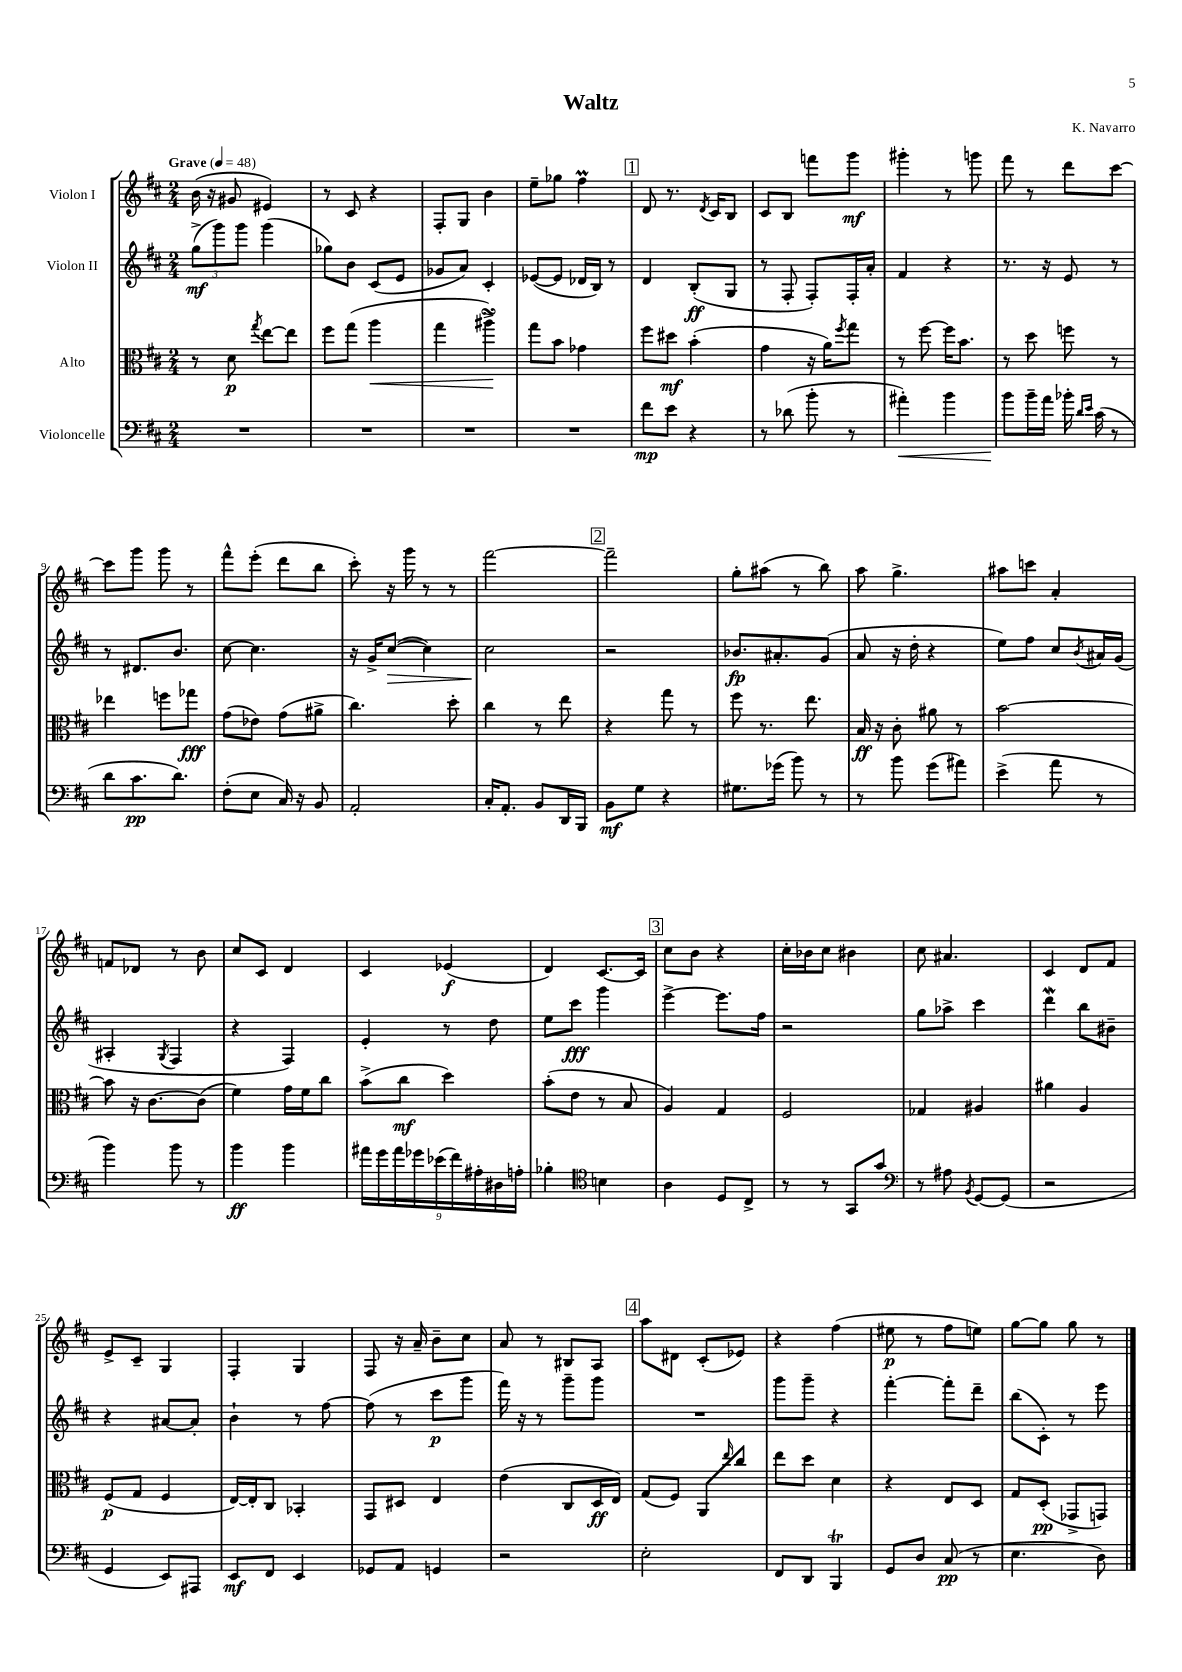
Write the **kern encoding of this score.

**kern	**kern	**kern	**kern
*staff4	*staff3	*staff2	*staff1
*clefF4	*clefC3	*clefG2	*clefG2
*k[f#c#]	*k[f#c#]	*k[f#c#]	*k[f#c#]
*M2/4	*M2/4	*M2/4	*M2/4
*MM48	*MM48	*MM48	*MM48
2r	8r	(12gg^\L	(16b\
.	.	.	16r
.	.	12ggg\)	.
.	8d\	.	8g#/
.	.	12ggg\J	.
.	8qgg/	.	.
.	[8ee\L	(4ggg\	4e#/)
.	8ee\]J	.	.
=	=	=	=
2r	8ff#\L	8gg-\L)	8r
.	(8gg\J	8b\J	8c#/
.	4aa\	(8c#/L	4r
.	.	8e/J	.
=	=	=	=
2r	4gg\	8g-/L	8F#'/L
.	.	8a/J)	8G/J
.	4aa#^\)	4c#'/	4b\
=	=	=	=
2r	8gg\L	([8e-/L	8ee~\L
.	8b\J	8e-/]J	8gg-\J
.	4g-\	16d-/LL	4ff#\
.	.	16B/JJ)	.
.	.	8r	.
=	=	=	=
8f#\L	8ff#\L	4d/	8d/
8e\J	8dd#\J	.	8.r
4r	(4b'\	(8B'/L	.
.	.	.	8qd/
.	.	.	16c#/LK
.	.	8G/J	8B/J
=	=	=	=
8r	4g\	8r	8c#/L
(8d-\	.	8F#'/	8B/J
8b'\	16r	8F#'/L)	8fff\L
.	16a\LK)	.	.
.	8qff#/	.	.
8r	8gg\J	16F#'/L	8ggg\J
.	.	16a'/JJ	.
=	=	=	=
4a#'\)	8r	4f#/	4ggg#'\
.	[8ff#\	.	.
4b\	16ff#\]LK	4r	8r
.	8.b\J	.	.
.	.	.	8ggg\
=	=	=	=
8b\L	8r	8.r	8fff#\
16b~\L	8dd\	.	8r
16a\JJ	.	16r	.
16b-'\	8ff\	8e/	8ddd\L
16qqd/LL	.	.	.
16qqe/JJ	.	.	.
(16c#\	.	.	.
8r	8r	8r	[8ccc#\J
=	=	=	=
8d\L	4ee-\	8r	8ccc#\]L
8.c#\	.	8.d#/L	8ggg\J
.	8ff\L	.	8ggg\
8.d\J)	.	8.b/J	.
.	8gg-\J	.	8r
=	=	=	=
(8F#'\L	(8g\L	[8cc#\	8fff#^^\L
8E\J	8e-\J)	4.cc#\]	(8eee'\J
16C#/)	(8g\L	.	8ddd\L
16r	.	.	.
8BB/	8a#^\J	.	8bb\J
=	=	=	=
2AA'/	4.cc#\)	16r	8ccc#'\)
.	.	16g^/LK	.
.	.	([8cc#/J	16r
.	.	.	16ggg\
.	.	4cc#\])	8r
.	8dd'\	.	8r
=	=	=	=
16C#'/LK	4cc#\	2cc#\	[2fff#\
8.AA'/J	.	.	.
8BB/L	8r	.	.
16DD/L	8ee\	.	.
16BBB/JJ	.	.	.
=	=	=	=
8BB\L	4r	2r	2fff#~\]
8G\J	.	.	.
4r	8gg\	.	.
.	8r	.	.
=	=	=	=
8.G#\L	8ff#\	8.b-/L	8gg'\L
.	8.r	.	(8aa#\J
(16g-\Jk	.	8.a#'/	.
8b\)	.	.	8r
.	8.ee\	.	.
8r	.	(8g/J	8bb\)
=	=	=	=
8r	16B/	8a/	8aa\
.	16r	.	.
8b\	8c#'\	16r	4.gg^\
.	.	16dd'\	.
(8g\L	8a#\	4r	.
8a#\J)	8r	.	.
=	=	=	=
(4e^\	[2b\	8ee\L)	8aa#\L
.	.	8ff#\J	8ccc\J
8a\	.	8cc#/L	4a'/
.	.	8qb/	.
8r	.	16a#/L	.
.	.	(16g/JJ	.
=	=	=	=
4b\)	8b\]	4A#'/	8f/L
.	16r	.	8d-/J
.	[8.c#\L	.	.
.	.	8qG/	.
8b\	.	4F#/	8r
8r	(8c#\]J	.	8b\
=	=	=	=
4b\	4f#\)	4r	8cc#/L
.	.	.	8c#/J
4b\	16g\LL	4F#/)	4d/
.	16f#\J	.	.
.	8cc#\J	.	.
=	=	=	=
18a#\LL	(8b^\L	4e'/	4c#/
18g\	.	.	.
18a#\	.	.	.
.	8cc#\J	.	.
18g-\	.	.	.
(18e-\	.	.	.
.	4dd\)	8r	(4e-/
18f#\)	.	.	.
18A#'\	.	.	.
.	.	8dd\	.
18D#\	.	.	.
18A'\JJ	.	.	.
=	=	=	=
4B-'\	(8b'\L	8ee\L	4d/)
.	8e\J	8ccc#\J	.
*clefC4	*	*	*
4B\	8r	4ggg\	[8.c#/L
.	8B/	.	.
.	.	.	16c#/]Jk
=	=	=	=
4A\	4A/)	[4eee^\	8cc#\L
.	.	.	8b\J
8D/L	4G/	8.eee\]L	4r
8C#^/J	.	.	.
.	.	16ff#\Jk	.
=	=	=	=
8r	2F#/	2r	16cc#'\LL
.	.	.	16b-\J
8r	.	.	8cc#\J
8GG/L	.	.	4b#\
8g/J	.	.	.
=	=	=	=
*clefF4	*	*	*
8r	4G-/	8gg\L	8cc#\
8A#\	.	8aa-^\J	4.a#/
8qBB/	.	.	.
[8GG/L	4A#/	4ccc#\	.
(8GG/]J	.	.	.
=	=	=	=
2r	4a#\	4ddd\	4c#/
.	4A/	8bb\L	8d/L
.	.	8b#~\J	8f#/J
=	=	=	=
4GG/	(8F#/L	4r	8e^/L
.	8G/J	.	8c#~/J
8EE/L)	4F#/	[8a#/L	4G/
8AAA#/J	.	8a#'/]J	.
=	=	=	=
8EE/L	[16E/LL)	4b`\	4F#'/
.	16E'/]J	.	.
8FF#/J	8C#/J	.	.
4EE/	4BB-'/	8r	4G/
.	.	[8ff#\	.
=	=	=	=
8GG-/L	8GG/L	(8ff#\]	8F#/
8AA/J	8D#/J	8r	16r
.	.	.	16a~/
4GG/	4E/	8ccc#\L	8b~\L
.	.	8ggg\J	8cc#\J
=	=	=	=
2r	(4e\	16fff#\)	8a/
.	.	16r	.
.	.	8r	8r
.	8C#/L	8ggg~\L	8B#/L
.	16D/L	8ggg\J	8A/J
.	16E/JJ)	.	.
=	=	=	=
2E'\	(8G/L	2r	8aa\L
.	8F#/J)	.	8d#\J
.	8AA/L	.	(8c#'/L
.	16qqee/	.	.
.	8cc#/J	.	8e-/J)
=	=	=	=
8FF#/L	8ee\L	8ggg\L	4r
8DD/J	8dd\J	8ggg~\J	.
4BBB/	4d\	4r	(4ff#\
=	=	=	=
8GG/L	4r	[4fff#'\	8ee#\
8D/J	.	.	8r
(8C#/	8E/L	8fff#'\]L	8ff#\L
8r	8D/J	8ddd~\J	8ee\J)
=	=	=	=
4.E\	8G/L	(8bb\L	[8gg\L
.	(8D'/J	8c#'\J)	8gg\]J
.	8GG-^/L	8r	8gg\
8D\)	8GG/J)	8eee\	8r
==	==	==	==
*-	*-	*-	*-
